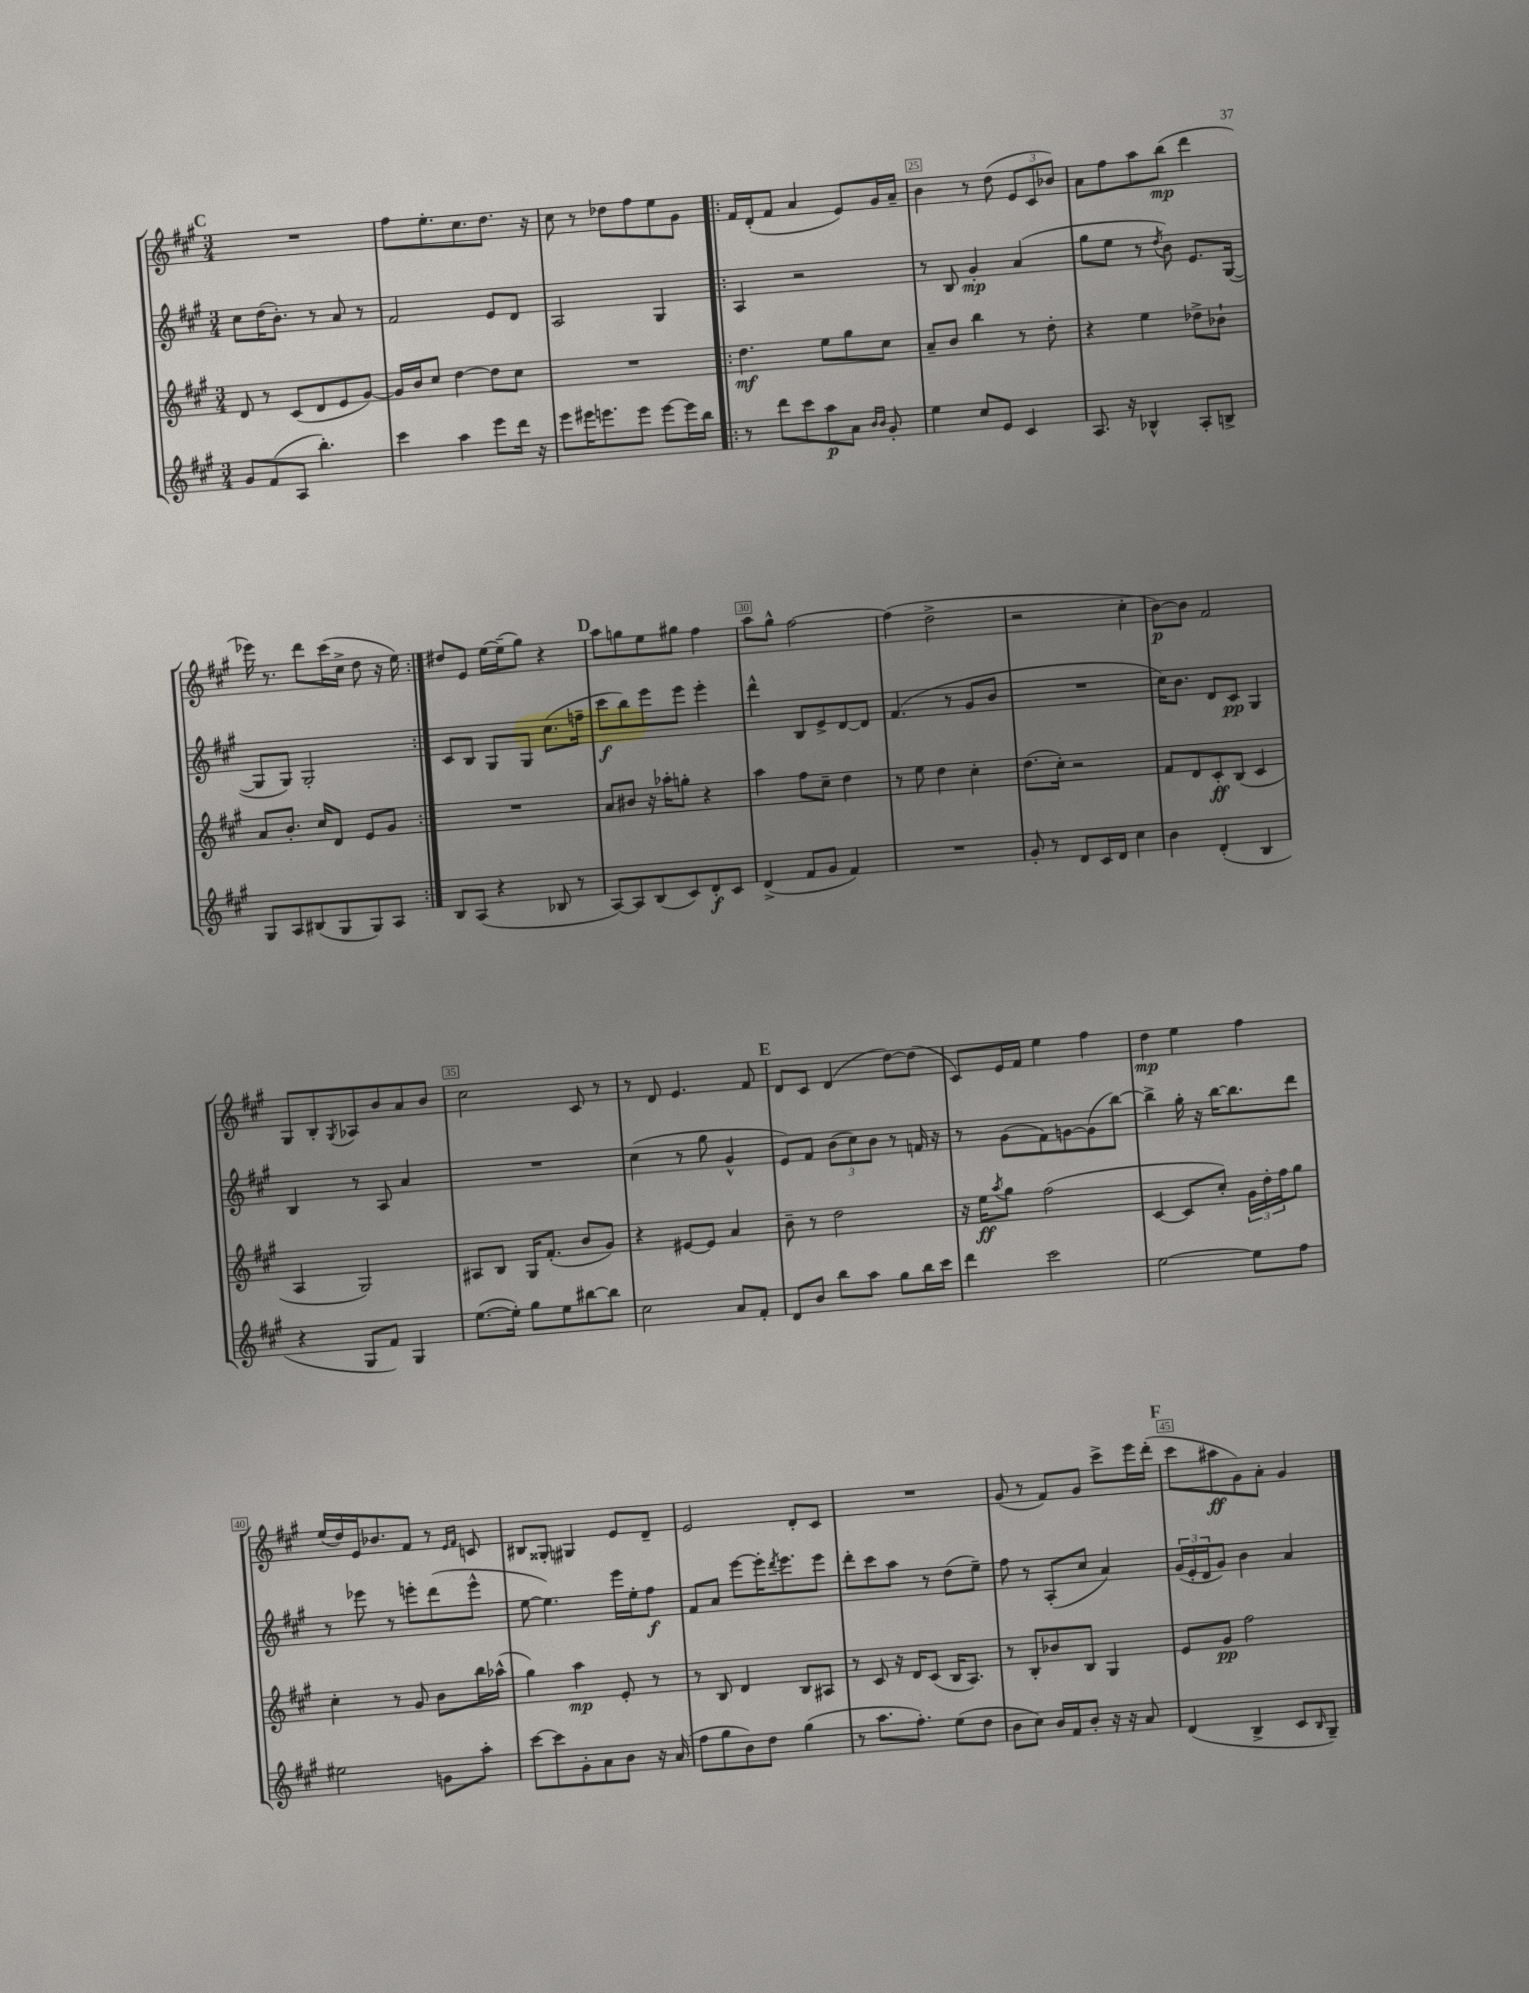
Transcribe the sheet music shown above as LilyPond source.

<<
\new StaffGroup <<
\new Staff = "s0" {
    \clef treble \key a \major \numericTimeSignature \time 3/4
    \mark \markup { \bold "C" } R2. |
    fis''8 e''8.-. cis''8. d''8. r16 |
    cis''8 r8 des''8 fis''8 e''8 gis'8 |
    \repeat volta 2 { fis'16 d'16-.( fis'8 a'4 e'8) gis'16 a'16-- |
    b'4 r8 d''8( \tuplet 3/2 { e'8 cis'8 bes'8) } |
    a'8 fis''8 a''8 b''8\mp( d'''4 |
    ees'''16) r8. d'''8 cis'''16( cis''16-> d''8 r16 e''16) | }
    dis''8 e'8 e''16~ e''16--( gis''8) r4 |
    \mark \markup { \bold "D" } a''8 g''8 e''8 gis''8 fis''4 |
    a''8 gis''8-^ fis''2~ |
    fis''4( d''2-> |
    r2 cis''4-. |
    b'8~\p) b'8 fis'2 |
    gis8 b8-. \acciaccatura { gis8 } aes8 b'8 a'8 b'8 |
    cis''2 cis'8 r8 |
    r8 d'8 e'4. fis'8 |
    \mark \markup { \bold "E" } d'8 cis'8 d'4( d''8~) d''8( |
    cis'8) e'16 fis'16 e''4 fis''4 |
    d''4\mp e''4 fis''4 |
    e''16( d''16) e'16 bes'8. fis'8 r8 \grace { e'16 fis'16 } c'8 |
    bis8 gisis8-. gis4 e'8 d'8-- |
    e'2 d'8-. cis'8 |
    R2. |
    gis'8( r8 fis'8) gis'8 cis'''8-> e'''16 d'''16-.( |
    \mark \markup { \bold "F" } cis'''8 ais''8\ff gis'8) a'8-. gis'4 \bar "|." |
}
\new Staff = "s1" {
    \clef treble \key a \major \numericTimeSignature \time 3/4
    \mark \markup { \bold "C" } cis''8 d''16( b'8.-.) r8 a'8 r8 |
    fis'2 e'8 d'8 |
    a2 gis4 |
    \repeat volta 2 { a4 r2 |
    r8 b8 gis'4-.\mp a'4( |
    gis''8 e''8 r8 \acciaccatura { d''8 } b'8) e'8. gis16~( |
    gis8 gis8) gis2-. | }
    cis'8 b8 gis8 gis8 cis''8.( f''16-- |
    \mark \markup { \bold "D" } cis'''8\f b''8) e'''8 e'''8 e'''4-. |
    d'''4-^ b8 e'8-> d'8~ d'8 |
    fis'4.( r8 gis'8 b'8 |
    R2. |
    cis''16) b'8. d'8 cis'8\pp gis4 |
    b4 r8 a8 a'4 |
    R2. |
    cis''4( r8 gis''8 gis'4-^ |
    \mark \markup { \bold "E" } e'8) fis'8 \tuplet 3/2 { b'8( cis''8) b'8 } r8 f'16 r16 |
    r8 gis'8( fis'8) g'8~ g'8( b''8~) |
    b''4-> gis''16-. r16 b''16~ b''8. d'''8 |
    r8 ees'''8 r8 e'''8-. d'''8( e'''8-^ |
    e''8~ e''4.) e'''16 e''16-. fis''8\f |
    fis'8 a'8 e'''8~ e'''16-. \acciaccatura { d'''8 } e'''8. e'''8 |
    d'''8-. cis'''8 a''8 r8 d''8( e''8--) |
    fis''8 r8 a8-.( cis''8 a'4) |
    \mark \markup { \bold "F" } \tuplet 3/2 { gis'16( e'16-. d'16 } gis'8) b'4 a'4 \bar "|." |
}
\new Staff = "s2" {
    \clef treble \key a \major \numericTimeSignature \time 3/4
    \mark \markup { \bold "C" } d'8 r8 cis'8( d'8 e'8 gis'8~) |
    gis'16 b'16 cis''8 d''4~ d''8 cis''8 |
    R2. |
    \repeat volta 2 { d''4.\mf e''8 gis''8 cis''8 |
    a'8-- b'8 b''4 r8 d''8-. |
    r4 e''4 des''8-> bes'8-! |
    a'8 b'8.-. cis''16 d'8 e'8 gis'8 | }
    R2. |
    \mark \markup { \bold "D" } a'8 bis'8 r16 aes''16-. g''8-. r4 |
    a''4 fis''8 cis''8-- d''4 |
    r8 e''8 d''4 cis''4-. |
    d''8.( cis''16-.) r2 |
    fis'8 d'8 cis'8-.\ff b8( cis'4 |
    a4 gis2) |
    ais8 b8 gis16 fis'8.-.( b'8 gis'8) |
    r4 eis'8~ eis'8 a'4 |
    \mark \markup { \bold "E" } b'8-- r8 d''2 |
    r16 e''16\ff \acciaccatura { a''8 } gis''8 fis''2( |
    cis'4~ cis'8 cis''8-.) \tuplet 3/2 { gis'16 d''16-. fis''16 } gis''8 |
    cis''4-. r8 gis'8 b'8 b''16 aes''16-^( |
    gis''4) a''4\mp e'8-. r8 |
    r8 b8 d'4 b8 ais8 |
    r8 cis'8 r16 d'16 cis'8( b16 a8.) |
    r8 b8-. bes'8 b8 gis4 |
    \mark \markup { \bold "F" } e'8 gis'8\pp fis''2 \bar "|." |
}
\new Staff = "s3" {
    \clef treble \key a \major \numericTimeSignature \time 3/4
    \mark \markup { \bold "C" } gis'8 fis'8( a8 b''4.-.) |
    cis'''4 a''4 e'''8 d'''16 r16 |
    e'''8 eis'''16 e'''8. e'''8 e'''8~ e'''16 b''16 |
    \repeat volta 2 { r8 d'''8 cis'''8 a''8\p a'8 \grace { b'16 b'16 } gis'8-. |
    e''4 cis''8 e'8 cis'4 |
    a8. r16 bes4-^ a8-. b8-> |
    gis8 a8 bis8( gis8 gis8) a8 | }
    b8 a8( r4 bes8 r8 |
    \mark \markup { \bold "D" } a8~) a8 b8( cis'8) d'8-.\f cis'8 |
    d'4->( fis'8 gis'8 fis'4) |
    R2. |
    gis'8-. r8 d'8 cis'16 d'16 cis''4 |
    b'4 d'4-.( b4 |
    r4 gis8 fis'8) gis4 |
    e''8.~( e''16-.) gis''8 e''8 bis''8~ bis''8 |
    cis''2 a'8 fis'8-. |
    \mark \markup { \bold "E" } d'8 b'8 b''8 a''8 gis''8 b''16 cis'''16 |
    d'''4 cis'''2 |
    e''2~ e''8 fis''8 |
    eis''2 g'8 a''8-. |
    cis'''8~ cis'''8 gis'8-. a'8 b'8 r16 a'16( |
    fis''8 gis''8 b'8) d''8 gis''4( |
    r8 a''8. fis''8.-.) e''8( d''8 |
    b'8 cis''8) b'16 fis'16 b'8-. r16 r16 a'8 |
    \mark \markup { \bold "F" } d'4( b4-> cis'8 \grace { b16 } gis8--) \bar "|." |
}
>>
>>
\layout { \context { \Score currentBarNumber = #21 \override BarNumber.break-visibility = ##(#f #t #t) barNumberVisibility = #(every-nth-bar-number-visible 5) \override BarNumber.stencil = #(make-stencil-boxer 0.1 0.3 ly:text-interface::print) } }
